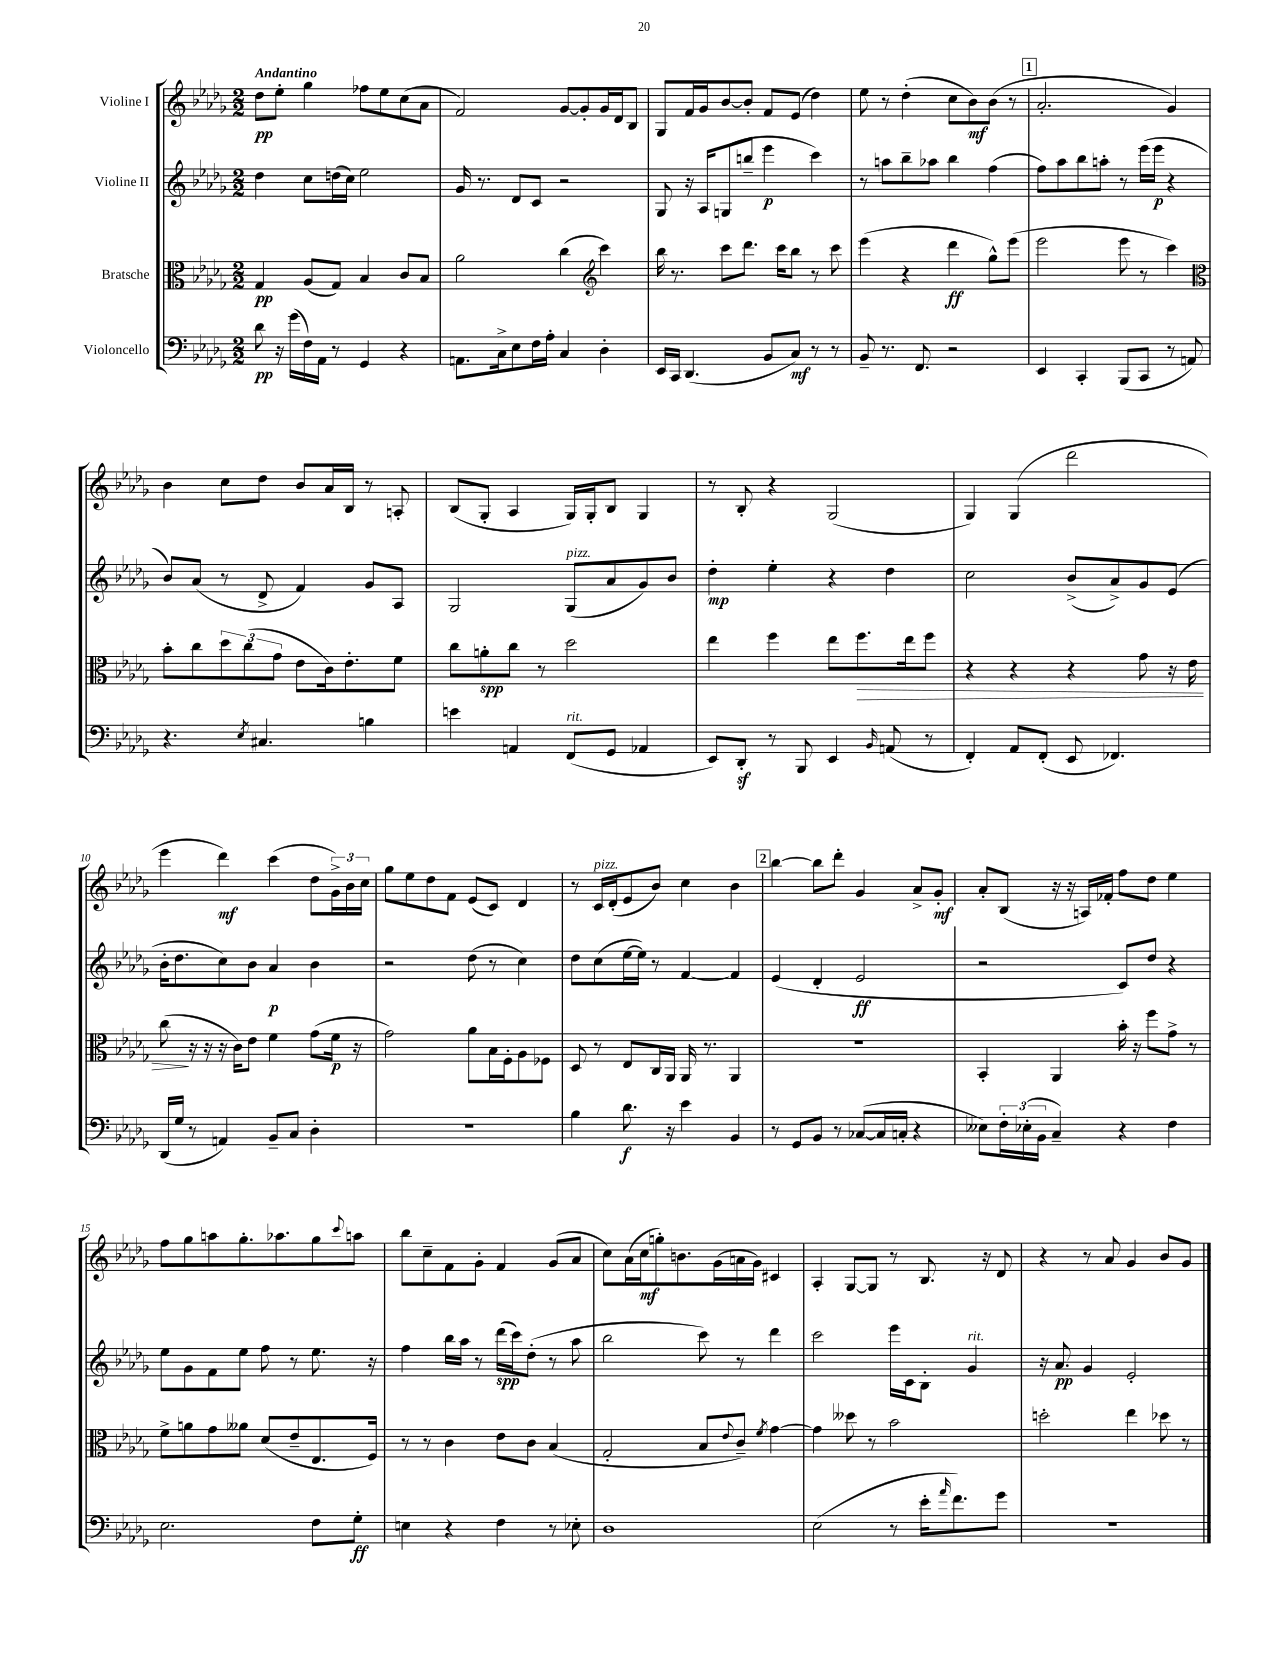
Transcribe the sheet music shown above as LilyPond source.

<<
\new StaffGroup <<
\new Staff = "s0" \with { instrumentName = "Violine I" } {
    \clef treble \key des \major \numericTimeSignature \time 2/2 \tempo "Andantino"
    des''8\pp ees''8-. ges''4 fes''8 ees''8 c''8( aes'8 |
    f'2) ges'8~ ges'8-. ges'16 des'16 bes8 |
    ges8 f'16 ges'16 bes'8~ bes'8-. f'8 ees'8( des''4) |
    ees''8 r8 des''4-.( c''8 bes'8\mf) bes'8( r8 |
    \mark \markup { \box "1" } aes'2.-. ges'4) |
    bes'4 c''8 des''8 bes'8 aes'16 bes16 r8 a8-. |
    bes8( ges8-. aes4 ges16) ges16-. bes8 ges4 |
    r8 bes8-. r4 ges2( |
    ges4) ges4( des'''2 |
    ees'''4 des'''4\mf) c'''4( des''8 \tuplet 3/2 { ges'16->) bes'16 c''16 } |
    ges''8 ees''8 des''8 f'8 ees'8( c'8) des'4 |
    r8 c'16^\markup { \italic "pizz." } des'16-.( ees'8 bes'8) c''4 bes'4 |
    \mark \markup { \box "2" } bes''4~ bes''8 des'''8-. ges'4 aes'8-> ges'8-.\mf |
    aes'8-. bes8( r16 r16 a16) fes'16-. f''8 des''8 ees''4 |
    f''8 ges''8 a''8 ges''8.-. aes''8. ges''8 \appoggiatura { c'''8 } a''8 |
    bes''8 c''8-- f'8 ges'8-. f'4 ges'8( aes'8 |
    c''8) aes'16( c''16\mf g''8-.) b'8. ges'16( a'16 ges'16) cis'4 |
    aes4-. ges8~ ges8 r8 bes8. r16 des'8 |
    r4 r8 aes'8 ges'4 bes'8 ges'8 \bar "|." |
}
\new Staff = "s1" \with { instrumentName = "Violine II" } {
    \clef treble \key des \major \numericTimeSignature \time 2/2
    des''4 c''8 d''16( c''16) ees''2 |
    ges'16 r8. des'8 c'8 r2 |
    ges8 r16 aes16 g8( b''8-- ees'''4\p c'''4) |
    r8 a''8 bes''8-- aes''8 bes''4 f''4( |
    \mark \markup { \box "1" } f''8) aes''8 bes''8 a''8-. r8 ees'''16( ees'''16\p r4 |
    bes'8) aes'8( r8 des'8-> f'4) ges'8 aes8 |
    ges2 ges8^\markup { \italic "pizz." }( aes'8 ges'8) bes'8 |
    des''4-.\mp ees''4-. r4 des''4 |
    c''2 bes'8->( aes'8->) ges'8 ees'8( |
    bes'16-. des''8. c''8) bes'8 aes'4\p bes'4 |
    r2 des''8( r8 c''4) |
    des''8 c''8( ees''16~ ees''16) r8 f'4~ f'4 |
    \mark \markup { \box "2" } ees'4( des'4-. ees'2\ff |
    r2 c'8) des''8 r4 |
    ees''8 ges'8 f'8 ees''8 f''8 r8 ees''8. r16 |
    f''4 bes''16 aes''16 r8 des'''16\spp( c'''16) des''8-.( r8 aes''8 |
    bes''2 c'''8) r8 des'''4 |
    c'''2 ees'''16 c'16 bes8-. ges'4^\markup { \italic "rit." } |
    r16 aes'8.\pp ges'4 ees'2-. \bar "|." |
}
\new Staff = "s2" \with { instrumentName = "Bratsche" } {
    \clef alto \key des \major \numericTimeSignature \time 2/2
    ges4\pp aes8( ges8) bes4 c'8 bes8 |
    aes'2 c''4( \clef treble c'''4) |
    bes''16 r8. c'''8 des'''8. c'''16 bes''8 r8 c'''8 |
    ees'''4( r4 des'''4\ff ges''8-^) ees'''8( |
    \mark \markup { \box "1" } ees'''2 ees'''8 r8 c'''4) |
    \clef alto bes'8-. c''8 \tuplet 3/2 { des''8 c''8( ges'8 } ees'8 c'16) ees'8.-. f'8 |
    c''8 a'8-.\spp c''8 r8 des''2 |
    ees''4 f''4 ees''8 f''8.\> ees''16 f''8 |
    r4 r4 r4 ges'8 r16 ees'16 |
    c''8\!( r16 r16 r16 c'16) ees'8 f'4 ges'8( f'16\p r16 |
    ges'2) aes'8 bes16 f16-. aes8 fes8 |
    des8 r8 ees8 c16 aes,16 aes,16 r8. aes,4 |
    \mark \markup { \box "2" } R1 |
    bes,4-. aes,4 bes'16-. r16 f''8 ges'8-> r8 |
    f'8-> a'8 ges'8 aeses'8 des'8( ees'8-- ees8. f16) |
    r8 r8 c'4 ees'8 c'8 bes4( |
    ges2-. bes8 \appoggiatura { ees'8 } c'8--) \acciaccatura { f'8 } ges'4~ |
    ges'4 deses''8 r8 bes'2 |
    d''2-. ees''4 des''8 r8 \bar "|." |
}
\new Staff = "s3" \with { instrumentName = "Violoncello" } {
    \clef bass \key des \major \numericTimeSignature \time 2/2
    des'8\pp r16 ges'16( f16) aes,16 r8 ges,4 r4 |
    a,8. c16-> ees8 f16 aes16-. c4 des4-. |
    ees,16 c,16 des,4.( bes,8 c8\mf) r8 r8 |
    bes,8-- r8. f,8. r2 |
    \mark \markup { \box "1" } ees,4 c,4-. bes,,8( c,8 r8 a,8) |
    r4. \acciaccatura { ees8 } cis4. b4 |
    e'4 a,4 f,8^\markup { \italic "rit." }( ges,8 aes,4 |
    ees,8) des,8-.\sf r8 bes,,8 ees,4 \grace { bes,16 } a,8( r8 |
    f,4-.) aes,8 f,8-.( ees,8 fes,4.) |
    des,16( ges16 r8 a,4) bes,8-- c8 des4-. |
    R1 |
    bes4 des'8.\f r16 ees'4 bes,4 |
    \mark \markup { \box "2" } r8 ges,8 bes,8 r8 ces8~( ces16 c16-. r4 |
    eeses8) \tuplet 3/2 { f16-. ees16-.( bes,16 } c4--) r4 f4 |
    ees2. f8 ges8-.\ff |
    e4 r4 f4 r8 ees8-. |
    des1 |
    ees2( r8 ees'16-. \grace { aes'16 } f'8.) ges'8 |
    R1 \bar "|." |
}
>>
>>
\layout { \context { \Score \override BarNumber.break-visibility = ##(#f #t #t) barNumberVisibility = #(every-nth-bar-number-visible 5) } }
